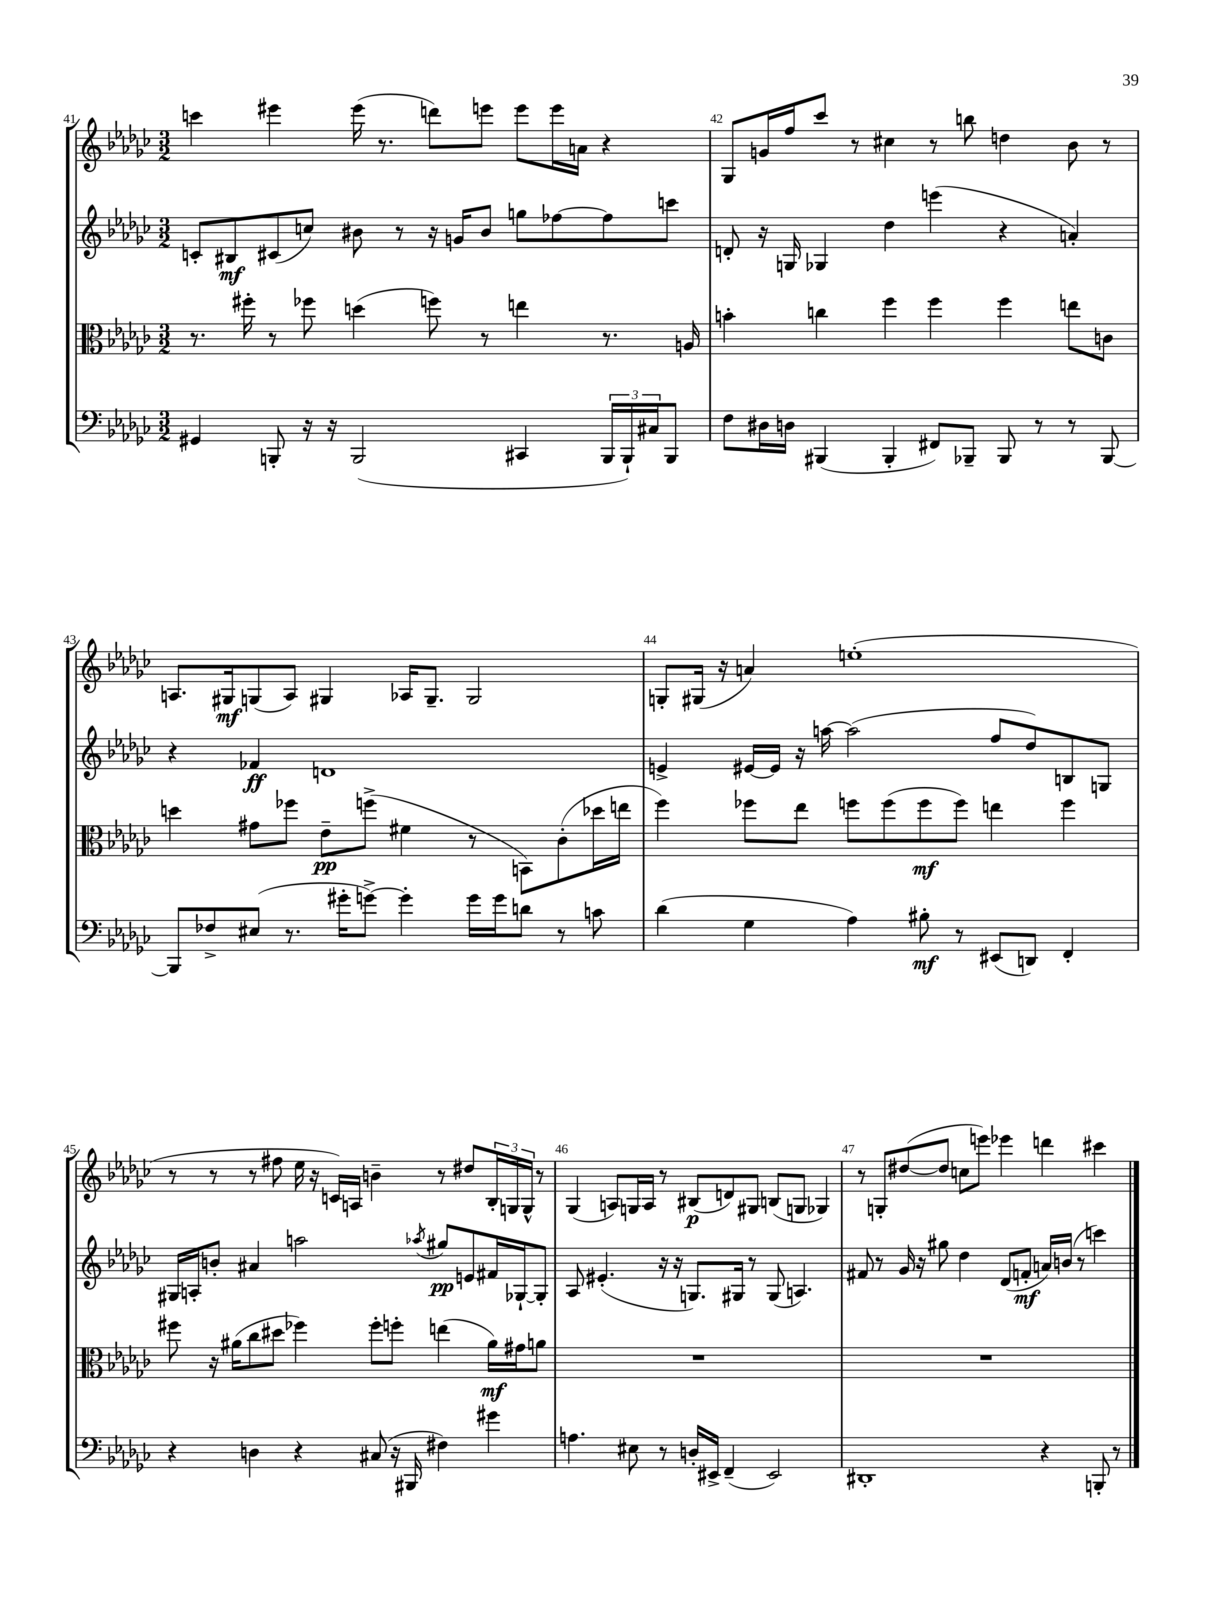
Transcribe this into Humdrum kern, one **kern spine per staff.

**kern	**kern	**kern	**kern
*staff4	*staff3	*staff2	*staff1
*clefF4	*clefC3	*clefG2	*clefG2
*k[b-e-a-d-g-c-]	*k[b-e-a-d-g-c-]	*k[b-e-a-d-g-c-]	*k[b-e-a-d-g-c-]
*M3/2	*M3/2	*M3/2	*M3/2
4GG#	8.r	8c'	4ccc
.	.	8B#	.
.	16ff#'	.	.
8BBB'	8r	(8c#	4eee#
16r	8ff-	8cc)	.
16r	.	.	.
(2BBB	(4dd	8b#	(16eee#
.	.	.	8.r
.	.	8r	.
.	8ff)	16r	8ddd)
.	.	16g	.
.	8r	8b#	8eee
4CC#	4ee	8gg	8eee
.	.	[8ff-	16eee
.	.	.	16a
24BBB	8.r	8ff-]	4r
24BBB`)	.	.	.
24C#	.	.	.
8BBB	.	8ccc	.
.	16A	.	.
=	=	=	=
8F	4b'	8d'	8G-
16D#	.	16r	16g
16D	.	16G	16ff
(4BBB#	4cc	4G-	8ccc-
.	.	.	8r
4BBB#'	4ff	4dd-	4cc#
8FF#)	4ff	(4eee	8r
8BBB-~	.	.	8bb
8BBB-	4ff	4r	4dd
8r	.	.	.
8r	8ee	4a')	8b-
[8BBB-	8c	.	8r
=	=	=	=
8BBB-]	4dd	4r	8.A
8F-^	.	.	.
.	.	.	16G#
(8E#	8g#	4f-	(8G
8.r	8ff-	.	8A)
.	8e-~	1d	4G#
16g#'	.	.	.
[8g^)	(8ff^	.	.
4g']	4f#	.	16A-
.	.	.	8.G#~
16g	8r	.	2G#
16g	.	.	.
8d	8BB)	.	.
8r	(8c-'	.	.
8c	16dd-	.	.
.	16ee	.	.
=	=	=	=
(4d-	4ff)	4e^	8G'
.	.	.	(16G#
.	.	.	16r
4G-	8ff-	[16e#	4a)
.	.	16e#]	.
.	8ee-	16r	.
.	.	[16aa	.
4A-)	8ff	(2aa]	(1ee'
.	(8ff	.	.
8B#'	8ff	.	.
8r	8ff)	.	.
(8EE#	4ee	8ff	.
8DD)	.	8dd-)	.
4FF'	4ff	8B	.
.	.	8G	.
=	=	=	=
4r	8ff#	16G#	8r
.	.	16A'	.
.	16r	8b'	8r
.	(16a#	.	.
4D	8cc-	4a#	8r
.	8dd#	.	8ff#
4r	4ff-)	2aa	16ee-
.	.	.	16r
.	.	.	16c)
.	.	.	16A
(8C#	8ff-'	.	4b~
16r	8ff'	.	.
16BBB#	.	.	.
.	.	8qaa-	.
4F#)	(4ee	8gg#	8r
.	.	8e	8dd#
4g#	16a#)	16f#	24B-'
.	.	.	24G
.	16g#	[16G-`	.
.	.	.	24G^^
.	8a	8G-']	8r
=	=	=	=
4.A	1.r	8A-	(4G-
.	.	(4.e#'	.
.	.	.	8A)
8E#	.	.	16G
.	.	.	16A
8r	.	16r	8r
.	.	16r	.
16D'	.	8.G)	(8B#
16EE#^	.	.	.
(4FF~	.	.	8d)
.	.	16G#	.
.	.	8r	8G#
2EE#)	.	(8G#	(8B
.	.	4.A)	8G
.	.	.	4G-)
=	=	=	=
1DD#'	1.r	8f#	8r
.	.	8r	8G'
.	.	16g-	([8dd#
.	.	16r	.
.	.	8gg#	8dd#]
.	.	4dd-	8cc
.	.	.	8eee)
.	.	(8d-	4eee-
.	.	8f'	.
4r	.	16a)	4ddd
.	.	(16b	.
.	.	8r	.
8BBB'	.	4ccc)	4ccc#
8r	.	.	.
==	==	==	==
*-	*-	*-	*-
